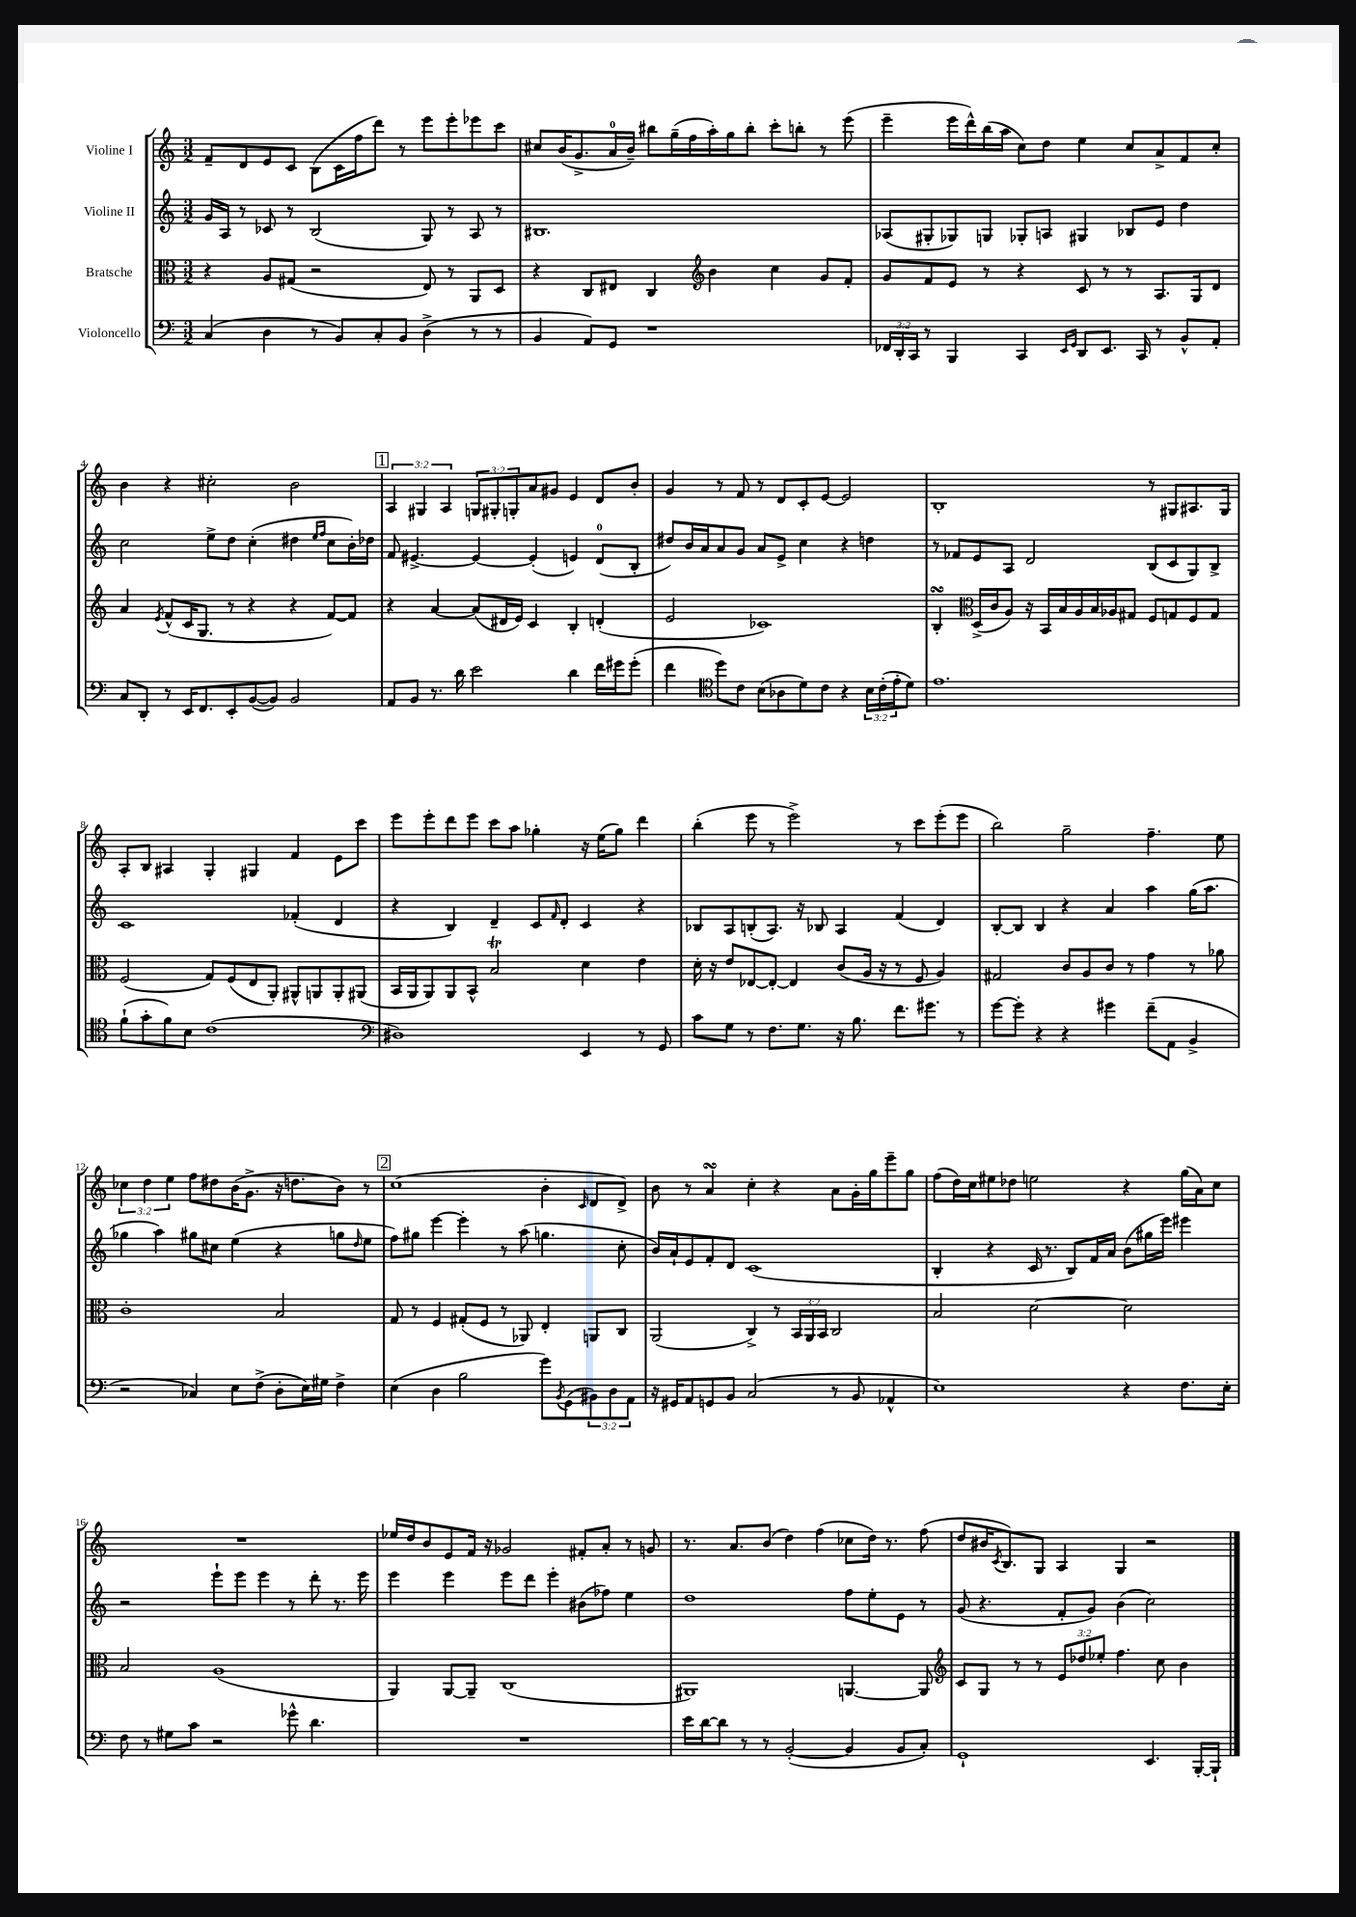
<<
\new StaffGroup <<
\new Staff = "s0" \with { instrumentName = "Violine I" } {
    \clef treble \key c \major \numericTimeSignature \time 3/2 \override Staff.TupletNumber.text = #tuplet-number::calc-fraction-text
    f'8-- d'8 e'8 c'8 b8( c'16 f''16 d'''8) r8 e'''8 e'''8-. ees'''8 c'''8 |
    cis''8 b'16( g'8.-> a'16-0 b'16--) bis''8 g''16--( f''16 a''16-.) g''16 bis''8-. c'''8-. b''8-. r8 e'''8( |
    e'''4-- e'''16 d'''16-^) b''16( a''16 c''8) d''8 e''4 c''8 a'8-> f'8 c''8-. |
    b'4 r4 cis''2-. b'2 |
    \mark \markup { \box "1" } \tuplet 3/2 { a4 gis4 a4 } \tuplet 3/2 { g8 gis8-. g8-. } a'8 gis'8 e'4 d'8 b'8-. |
    g'4 r8 f'8 r8 d'8 c'8-. e'8~ e'2 |
    b1-. r8 gis8 ais8. gis16 |
    a8-. b8 ais4 g4-. gis4 f'4 e'8 c'''8 |
    e'''8 e'''8-. d'''8 e'''8 c'''8 a''8 ges''4-. r16 e''16( ges''8) d'''4 |
    b''4-.( e'''8 r8 e'''2->) r8 c'''8 e'''8-.( e'''8 |
    b''2) g''2-- f''4.-- e''8 |
    \tuplet 3/2 { ces''4 d''4 e''4 } f''8 dis''8 b'16( g'8.-> r16 d''8. b'8) r8 |
    \mark \markup { \box "2" } c''1( b'4-. \grace { c'16 } d'8 d'8->) |
    b'8 r8 a'4\turn c''4-. r4 a'8 g'16-. g''16 e'''8-- g''8 |
    f''8( d''16) c''16 eis''8 des''8 e''2 r4 g''16( a'16) c''8 |
    R1. |
    ees''16 d''16 b'8 e'8 f'16 r16 ges'2 fis'8-. a'8-. r8 g'8 |
    r8. a'8. b'8( d''4) f''4( ces''8 d''16) r8. f''8( |
    d''8 bis'16 \acciaccatura { c'8 } b8.) g8 a4 g4 r2 \bar "|." |
}
\new Staff = "s1" \with { instrumentName = "Violine II" } {
    \clef treble \key c \major \numericTimeSignature \time 3/2
    g'16 a16 r8 ces'8 r8 b2( g8) r8 a8 r8 |
    bis1. |
    aes8( gis8-. ges8) g8 ges8-. a8 gis4 bes8 e'8 d''4 |
    c''2 e''8-> d''8 c''4-.( dis''4 \grace { e''16 f''16 } c''8 b'16-.) des''16 |
    \mark \markup { \box "1" } f'8 eis'4.~-> eis'4~ eis'4-.( e'4) d'8-0( b8-. |
    dis''8) b'16 a'16 a'8 g'8 a'8 e'8-> c''4 r4 d''4 |
    r8 fes'8 e'8 a8 d'2 b8( c'8 g8) b8-> |
    c'1 fes'4-.( d'4 |
    r4 b4) d'4-- c'8 \grace { f'16 } d'8-. c'4 r4 |
    bes8 a8 b8-.( a8.) r16 bes8 a4 f'4( d'4) |
    b8~-. b8 b4 r4 a'4 a''4 g''16( a''8. |
    ges''4 a''4) gis''8 cis''8 e''4( r4 g''8 \grace { d''16 } e''8 |
    \mark \markup { \box "2" } f''8) gis''8 e'''4~ e'''4-. r8 a''8( g''4. c''8-. |
    b'16) a'16-! e'8 f'8-. d'8 c'1( |
    b4-. r4 c'16 r8. b8) f'16 a'16 b'8( gis''16 e'''16) eis'''4 |
    r2 e'''8-! e'''8 e'''4 r8 d'''8-. r8. e'''16 |
    e'''4 e'''4 e'''8 d'''8 e'''4-. bis'8( fes''8) e''4 |
    d''1 f''8 e''8-. e'8 r8 |
    g'8( r4. f'8-. g'8) b'4( c''2) \bar "|." |
}
\new Staff = "s2" \with { instrumentName = "Bratsche" } {
    \clef alto \key c \major \numericTimeSignature \time 3/2 \override Staff.TupletNumber.text = #tuplet-number::calc-fraction-text
    r4 a8 gis8( r2 e8) r8 a,8 d8 |
    r4 c8 eis8 c4 \clef treble b'4 c''4 g'8 f'8-. |
    g'8 f'8 e'8 r8 r4 c'8 r8 r8 a8. g16 d'8 |
    a'4 \acciaccatura { e'8 } f'8-^( c'16 g8. r8 r4 r4 f'8~) f'8 |
    \mark \markup { \box "1" } r4 a'4~ a'8( dis'16 e'16) c'4 b4-. d'4-.( |
    e'2 ces'1) |
    b4-.\turn \clef alto d16->( c'16 a8) r16 b,16 b16 a16 b16 aes16 gis8 f8 g8 f8 g8 |
    f2( g8) f8( e8 a,8-.) ais,8-^ a,8 a,8-. ais,8( |
    b,16 a,16 a,8) a,8 b,8-^ b2\trill d'4 e'4 |
    d'16-. r16 e'8 ees8~ ees8~-. ees4 c'8( a16 r16 r8 f8 a4) |
    gis2 c'8 a8 c'8 r8 g'4 r8 aes'8 |
    c'1-. b2 |
    \mark \markup { \box "2" } g8 r8 f4 gis8-.( f8 r8 aes,8) e4-. a,8 c8 |
    a,2( c4->) r8 \tuplet 3/2 { b,16 a,16 b,16 } c2 |
    b2 d'2~ d'2 |
    b2 a1( |
    a,4) a,8~ a,8-- c1( |
    ais,1) a,4.~ a,8 |
    \clef treble c'8 g8 r8 r8 \tuplet 3/2 { e'8 des''8 ees''8-. } f''4. c''8 b'4 \bar "|." |
}
\new Staff = "s3" \with { instrumentName = "Violoncello" } {
    \clef bass \key c \major \numericTimeSignature \time 3/2 \override Staff.TupletNumber.text = #tuplet-number::calc-fraction-text
    c4( d4 r8 b,8) c8-. b,8 d4->( r8 r8 |
    b,4 a,8) g,8 r1 |
    \tuplet 3/2 { fes,16 d,16-. c,16 } r8 b,,4 c,4 \grace { e,16 g,16 } d,8 e,8. c,16 r8 b,8-^ a,8-. |
    c8 d,8-. r8 e,16 f,8. e,8-. b,8~( b,8) b,2 |
    \mark \markup { \box "1" } a,8 b,8 r8. d'16 e'2 d'4 f'16 gis'16 gis'8-.( |
    f'4 \clef tenor d''8) c'8 b8( aes8 d'8) c'8 r4 \tuplet 3/2 { b16 c'16-.( e'16-. } d'8) |
    e'1. |
    f'8-!( g'8-. f'8) b8 c'1( |
    \clef bass dis1) e,4 r8 g,8 |
    c'8 g8 r8 f8. g8. r16 b8. f'8. gis'8. r8 |
    g'8~ g'8-. r4 r4 gis'4 f'8--( a,8 b,4-> |
    r2 ces4) e8 f8->( d8-. e16) gis16 f4-> |
    \mark \markup { \box "2" } e4( d4 b2 g'8) \acciaccatura { b,8 } g,8( \tuplet 3/2 { bis,8) d8 a,8 } |
    r16 gis,16 a,8 g,8 b,8 c2( r8 b,8 aes,4-^ |
    e1) r4 f8. e16-. |
    f8 r8 gis8 c'8 r2 ges'8-^ d'4. |
    R1. |
    e'16 d'16~ d'8 r8 r8 b,2~-.( b,4 b,8 c8-.) |
    g,1-! e,4. b,,16~-. b,,16-! \bar "|." |
}
>>
>>
